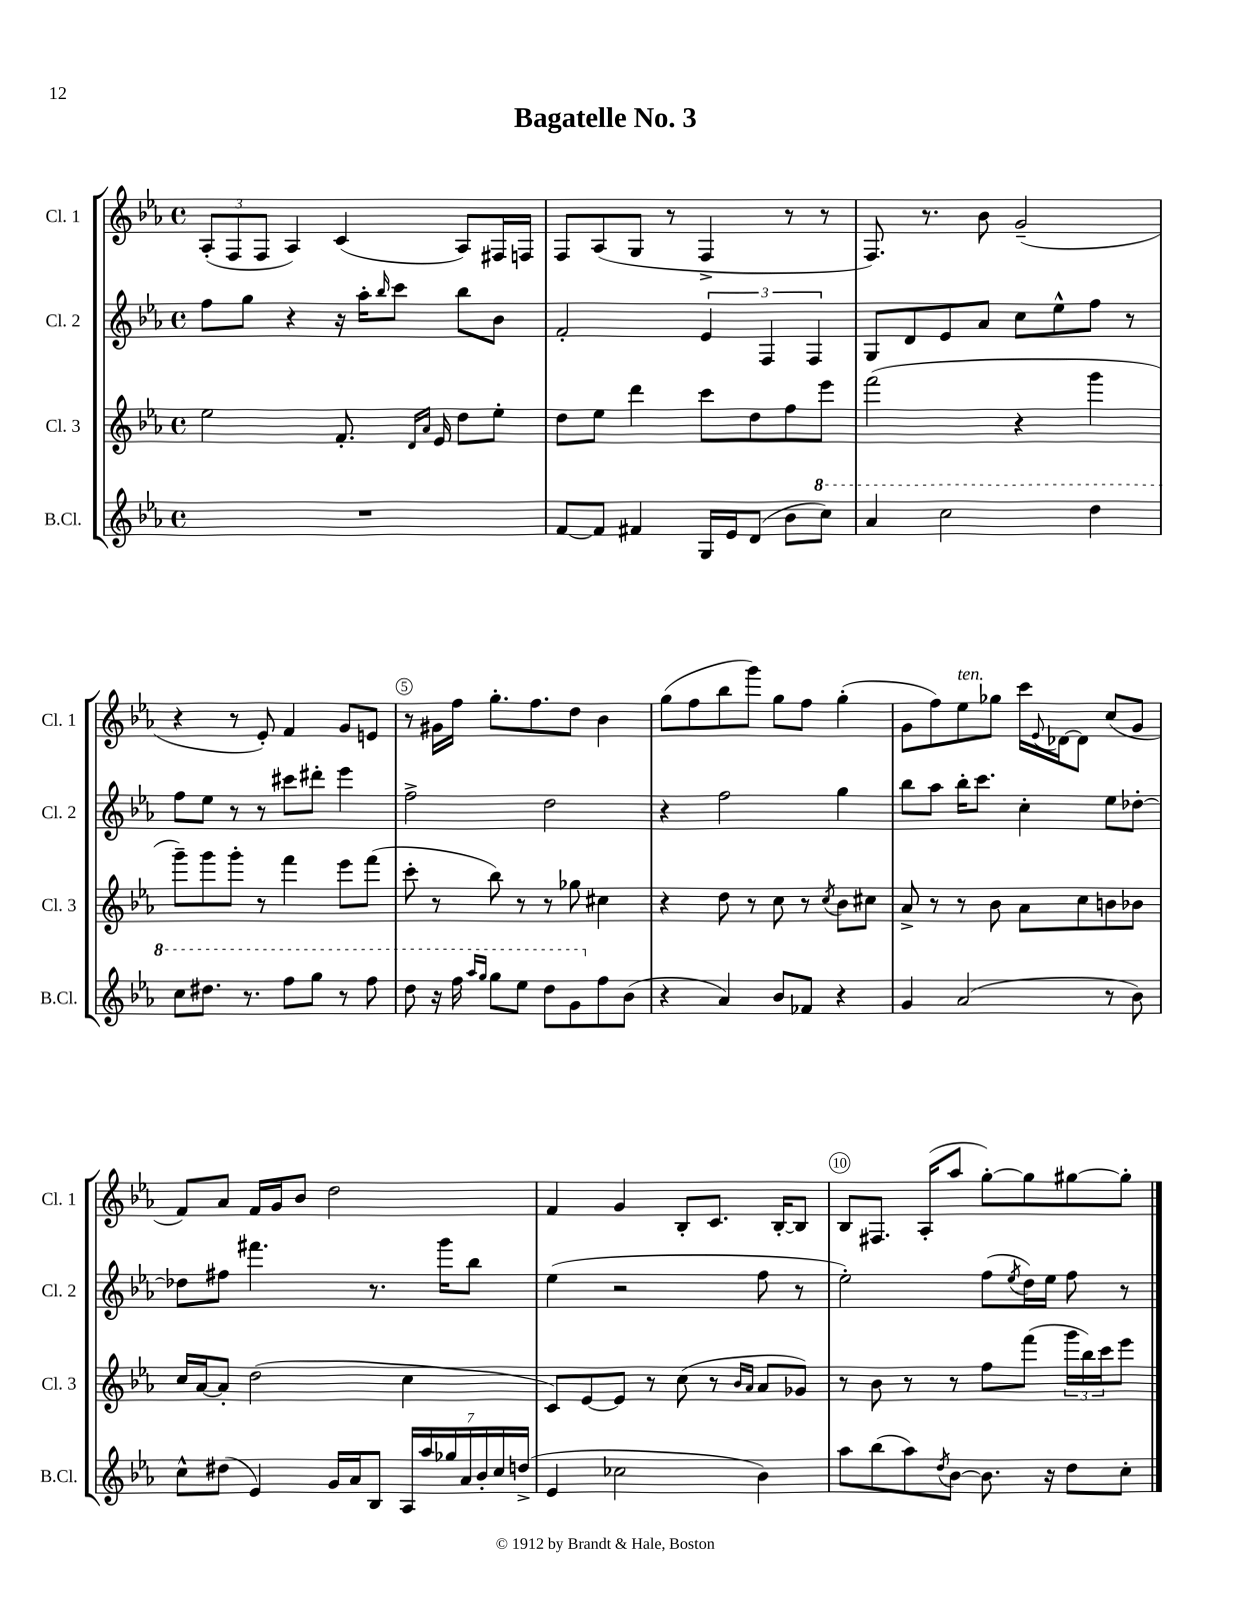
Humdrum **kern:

**kern	**kern	**kern	**kern
*part4	*part3	*part2	*part1
*staff4	*staff3	*staff2	*staff1
*I"B.Cl.	*I"Cl. 3	*I"Cl. 2	*I"Cl. 1
*I'B.Cl.	*I'Cl. 3	*I'Cl. 2	*I'Cl. 1
*clefG2	*clefG2	*clefG2	*clefG2
*k[b-e-a-]	*k[b-e-a-]	*k[b-e-a-]	*k[b-e-a-]
*M4/4	*M4/4	*M4/4	*M4/4
*met(c)	*met(c)	*met(c)	*met(c)
=1	=1	=1	=1
1r	2ee-\	8ff\L	(12A-'/L
.	.	.	12F/
.	.	8gg\J	.
.	.	.	12F/J
.	.	4r	4A-/)
.	8.f'/	16r	(4c/
.	.	16aa-'\KL	.
.	.	16qqbb-/	.
.	.	8ccc\J	.
.	16qqd/LL	.	.
.	16qqa-/JJ	.	.
.	16e-/	.	.
.	8dd\L	8bb-\L	8A-/L)
.	8ee-'\J	8b-\J	16F#X/L
.	.	.	16Fn/JJ
=2	=2	=2	=2
[8f/L	8dd\L	2f'/	8F/L
8f/J]	8ee-\J	.	(8A-/
4f#X/	4ddd\	.	8G/J
.	.	.	8r
16G/LL	8ccc\L	6e-/	4F^/
16e-/J	.	.	.
(8d/J	8dd\	.	.
.	.	6F/	.
8b-\L	8ff\	.	8r
.	.	6F/	.
*8va	*	*	*
8ccc\J)	8eee-\J	.	8r
=3	=3	=3	=3
4aa-/	(2fff\	8G/L	8.F/)
.	.	8d/	.
.	.	.	8.r
2ccc\	.	8e-/	.
.	.	8a-/J	8b-\
.	4r	8cc\L	(2g~/
.	.	8ee-^^\	.
4ddd\	4ggg\	8ff\J	.
.	.	8r	.
!!LO:LB:g=z
=4	=4	=4	=4
8ccc\L	8ggg~\L)	8ff\L	4r
8.ddd#X\J	8ggg\	8ee-\J	.
.	8ggg'\J	8r	8r
8.r	.	.	.
.	8r	8r	8e-'/)
8fff\L	4fff\	8ccc#X\L	4f/
8ggg\J	.	8ddd#X'\J	.
8r	8eee-\L	4eee-\	8g/L
8fff\	(8fff\J	.	8en/J
=5	=5	=5	=5
8ddd\	8ccc'\	2ff^\	8r
16r	8r	.	16g#X\LL
16fff\	.	.	16ff\JJ
16qqaaa-/LL	.	.	.
16qqggg/JJ	.	.	.
8ggg\L	8bb-\)	.	8.gg'\L
8eee-\J	8r	.	.
.	.	.	8.ff\
8ddd\L	8r	2dd\	.
8gg\	8gg-X\	.	8dd\J
*X8va	*	*	*
8ff\	4cc#X\	.	4b-\
(8b-\J	.	.	.
=6	=6	=6	=6
4r	4r	4r	(8gg\L
.	.	.	8ff\
4a-/)	8dd\	2ff\	8bb-\
.	8r	.	8ggg\J)
8b-/L	8cc\	.	8gg\L
8f-X/J	8r	.	8ff\J
.	8qcc/	.	.
4r	8b-\L	4gg\	(4gg'\
.	8cc#X\J	.	.
=7	=7	=7	=7
4g/	8a-^/	8bb-\L	8g\L
.	8r	8aa-\J	8ff\)
!	!	!	!LO:TX:a:i:t=ten.
(2a-/	8r	16bb-'\KL	8ee-\
.	.	8.ccc\J	.
.	8b-\	.	8gg-X\J
.	8a-\L	4cc'\	16ccc\LL
.	.	.	8qqe-/
.	.	.	[16d-X\J
.	8cc\	.	8d-\J]
8r	8bn\	8ee-\L	(8cc/L
8b-\)	8b-X\J	[8dd-X'\J	8g/J
!!LO:LB:g=z
=8	=8	=8	=8
8cc^^\L	16cc/LL	8dd-X\L]	8f/L)
.	[16a-/J	.	.
(8dd#X\J	8a-'/J]	8ff#X\J	8a-/J
4e-/)	(2dd\	4.fff#X\	16f/LL
.	.	.	16g/J
.	.	.	8b-/J
16g/LL	.	.	2dd\
16a-/J	.	.	.
8B-/J	.	8.r	.
28A-/LL	4cc\	.	.
28aa-/	.	.	.
.	.	16ggg\KL	.
28gg-X/	.	.	.
28a-/	.	.	.
.	.	8bb-\J	.
28b-'/	.	.	.
28cc/	.	.	.
(28ddn^/JJ	.	.	.
=9	=9	=9	=9
4e-/	8c/L)	(4ee-\	4f/
.	[8e-/	.	.
2cc-X\	8e-/J]	2r	4g/
.	8r	.	.
.	(8cc\	.	8B-'/L
.	8r	.	8.c/J
.	16qqb-/LL	.	.
.	16qqa-/JJ	.	.
4b-\)	8a-/L	8ff\	.
.	.	.	[16B-'/KL
.	8g-X/J)	8r	8B-/J]
=10	=10	=10	=10
8aa-\L	8r	2ee-'\)	8B-/L
(8bb-\	8b-\	.	8.F#X/J
8aa-\)	8r	.	.
.	.	.	(16A-'/KL
8qdd/	.	.	.
[8b-\J	8r	.	8aa-/J
8.b-\]	8ff\L	(8ff\L	[8gg'\L)
.	.	8qee-/	.
.	(8fff\J	16dd\L)	8gg\]
16r	.	16ee-\JJ	.
8dd\L	24ggg\LL	8ff\	[8gg#X\
.	24bb-\)	.	.
.	24ccc\J	.	.
8cc'\J	8eee-\J	8r	8gg#'\J]
==	==	==	==
*-	*-	*-	*-
